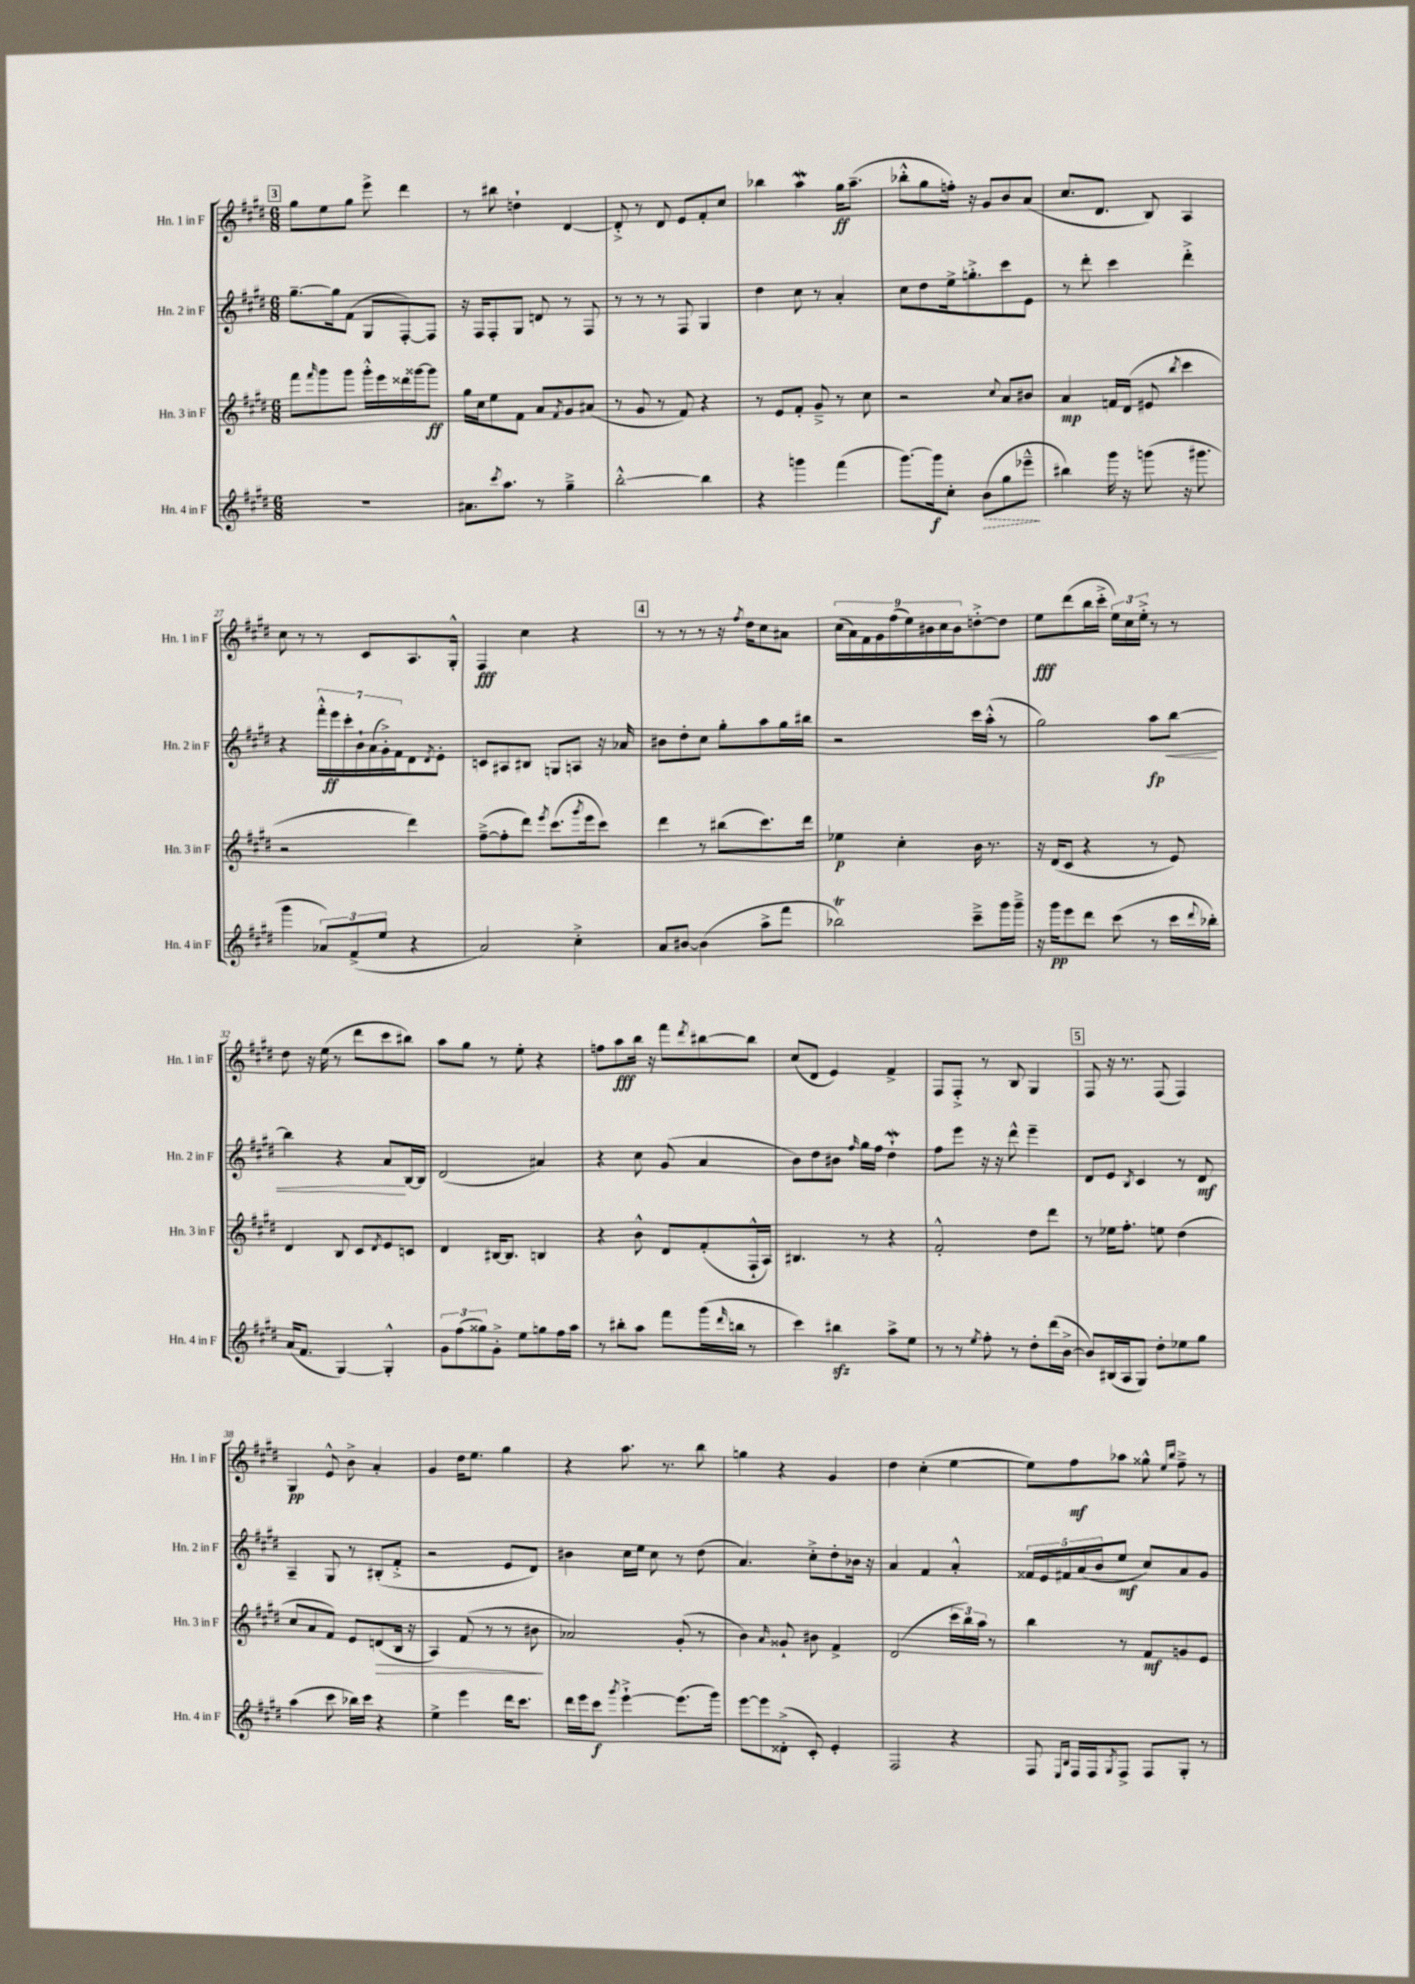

**kern	**kern	**kern	**kern
*staff4	*staff3	*staff2	*staff1
*clefG2	*clefG2	*clefG2	*clefG2
*k[f#c#g#d#]	*k[f#c#g#d#]	*k[f#c#g#d#]	*k[f#c#g#d#]
*M6/8	*M6/8	*M6/8	*M6/8
2.r	8fff#	[8.gg#~	8gg#
.	16qqfff#	.	.
.	8ggg#	.	8ee
.	.	16gg#]	.
.	8ggg#	(8f#	8gg#
.	16ggg#'^^	8G#	8eee^
.	16eee	.	.
.	16ddd##	[8F#')	4ddd#
.	[16ggg##	.	.
.	8ggg##]	8F#]	.
=	=	=	=
8.a#	16gg#	16r	8r
.	16cc#	16F#	.
.	8ee	8F#'	8bb#
8qccc#	.	.	.
8.aa	.	.	.
.	8f#	8G#	4dd`
8r	8a	8d	.
.	8qf#	.	.
4gg#~^	8g#	8r	[4d#
.	(8a#	8F#	.
=	=	=	=
[2bb'^^	8r	8r	8d#'^]
.	8g#	8r	8r
.	8r	8r	8d#
.	8f#)	8F#	8e
4bb]	4r	4G#	8f#'
.	.	.	8cc#
=	=	=	=
4r	8r	4dd#	4bb-
.	8e	.	.
4ggg	8f#'	8cc#	4aa
.	8g#~^	8r	.
(4fff#	8r	4a'	16gg#
.	.	.	(8.aa~
.	8cc#	.	.
=	=	=	=
[8.ggg#)	2r	8cc#	8bb-'^^
.	.	8dd#	8gg#
16ggg#]	.	.	.
8cc#'	.	16ee^	16ff')
.	.	8.gg'^	16r
(8b	.	.	8g#
.	8qqcc#	.	.
8gg#	8a	8ccc#	8b
8eee-~^^	8b#	8e	(8a
=	=	=	=
4bb#)	4a	8r	8.cc#
.	.	8ddd#'	.
.	.	.	8.d#
16ggg#	16f	4ccc#	.
16r	(16d#	.	.
(8ggg	8e#	.	8B)
.	8qbb	.	.
16r	4ccc#	4ddd#'^	4A
8.ggg#	.	.	.
=	=	=	=
4ggg#	2r	4r	8cc#
.	.	.	8r
12a-)	.	28fff#'^^	8r
.	.	28eee	.
.	.	28ccc#'	.
(12f#^	.	.	.
.	.	28b`	.
.	.	.	8c#
.	.	(28a	.
12ee	.	.	.
.	.	28g#'^)	.
.	.	28f#	.
4r	4ddd#)	8d#	8.A
.	.	8qd#	.
.	.	8e'	.
.	.	.	16G#'^^
=	=	=	=
2a)	([8ff#~^	8c	4F#
.	8ff#']	8A#	.
.	8ddd#)	8B#	4cc#
.	8qeee	.	.
.	(8.ccc#	8G	.
4cc#'^	.	8A	4r
.	8qggg#	.	.
.	16eee	.	.
.	8ccc#)	16r	.
.	.	16a-	.
=	=	=	=
8a	4ddd#	8b#	8r
[8b#	.	8dd#'	8r
(4b#]	8r	8cc#	8r
.	(8bb#	8gg#'	16r
.	.	.	8qff#
.	.	.	16dd#
8aa^	8.ccc#)	8aa	8cc#
8fff#	.	16gg#	8a#
.	16ddd#	16bb#	.
=	=	=	=
2bb-)	4ee-	2r	(18cc#
.	.	.	18a)
.	.	.	18f#
.	.	.	18g#
.	.	.	(18ff#
.	4cc#'	.	.
.	.	.	18ee)
.	.	.	18b#
.	.	.	18cc#
.	.	.	18b#
8ccc#~^	16b	16ccc#	[8dd'^
.	8.r	(16aa'^^	.
16ggg#	.	8r	8dd]
16ggg#~^	.	.	.
=	=	=	=
16r	16r	2gg#)	8ee
16ggg#	(16d#	.	.
8eee	8c#	.	(8ddd#
8ddd#	4r	.	16bb
.	.	.	16ccc#'^
(8ccc#	.	.	24ee)
.	.	.	24cc#
.	.	.	24ee'^
8r	8r	8aa	8r
16ccc#	8e)	[8bb	8r
8qqddd#	.	.	.
16bb-')	.	.	.
=	=	=	=
(16a	4d#	4bb]	8dd#
8.f#	.	.	.
.	.	.	16r
.	.	.	(16ee
[4G#)	8B	4r	8r
.	8c#	.	8ddd#
.	8qd#	.	.
4G#'^^]	8e	8a	8ccc#
.	8c	[16B	8bb#)
.	.	16B]	.
=	=	=	=
12g#	4d#	(2d#	8aa
(12ff#	.	.	.
.	.	.	8gg#
12gg##)	.	.	.
8g#'^	[16B#	.	8r
.	8.B#]	.	.
8ee	.	.	8ee'
8gg	4B	4a#)	4r
16ff#	.	.	.
16aa	.	.	.
=	=	=	=
8r	4r	4r	8ff
8bb#'	.	.	8aa
8aa	8b^^	8cc#	16bb
.	.	.	16r
8fff#	8d#	(8g#	8fff#
.	.	.	8qddd#
(16ggg#	(8f#'	4a	[8bb#
16qqddd#	.	.	.
16bb	.	.	.
8r	16F#`^^	.	8bb#]
.	16A)	.	.
=	=	=	=
4ccc#)	4.B#	8b)	(8cc#
.	.	8dd#	8d#
4bb#	.	8b#	4e)
.	.	16qqff#	.
.	8r	16gg#	.
.	.	16ff#	.
8aa^	4r	4dd#`	4f#^
8ee	.	.	.
=	=	=	=
8r	2f#'^^	8ff#	8F#
8r	.	8eee	8F#'^
8qee	.	.	.
8ff#'	.	16r	8r
.	.	16r	.
8r	.	8ddd#^^	8B
8dd#'	8dd#	4eee~	4G#
(16ddd#	8ddd#	.	.
[16b^	.	.	.
=	=	=	=
8b])	8r	8d#	8F#
(16B#	16ee-	8e	16r
16A	8.ff#'	.	8.r
.	.	8qB	.
8G#)	.	4c#	.
8dd#'	8ee	.	(8F#
8ee-	(4dd#	8r	4F#)
8gg#	.	8d#	.
=	=	=	=
(4aa	8cc#	4A~	4G#
.	8a	.	.
8ccc#	8f#)	8G#	8e^^
16bb-)	8e	8r	8b^
16ccc#	.	.	.
4r	(8d	(8B#'	4a'
.	16B	8f#'^	.
.	16r	.	.
=	=	=	=
4ee^	4A)	2r	4g#
4eee	(8f#	.	16dd#
.	.	.	8.ee
.	8r	.	.
16ddd#	8r	8e	4gg#
8.ccc#	.	.	.
.	8b#	8d#)	.
=	=	=	=
16ddd#	2a-)	4b#	4r
16eee	.	.	.
8ccc#	.	.	.
8qggg#	.	.	.
[4eee`^	.	16cc#	8.aa
.	.	16ee	.
.	.	8cc#	.
.	.	.	8.r
(8.eee]	(8g#'	8r	.
.	8r	(8dd#	8bb
16ggg#)	.	.	.
=	=	=	=
[8eee	4b)	4.a)	4gg
8eee]	.	.	.
.	16qqa	.	.
(8d##'^	8g##`	.	4r
8c#')	8b#	8cc#'^	.
4e'	4f#^	8dd#'	4g#
.	.	16b-	.
.	.	16r	.
=	=	=	=
2F#	(2d#	4a	4dd#
.	.	4f#	(4cc#'
4r	24ccc#	4a'^^	[4ee
.	24bb)	.	.
.	24aa	.	.
.	8r	.	.
=	=	=	=
8F#	4bb	20f##	8ee])
.	.	20e	.
.	.	20f#	.
16qqE	.	.	.
16qqB	.	.	.
16F#	.	.	8ff#
.	.	(20a	.
16F#	.	.	.
.	.	20b	.
8qG#	.	.	.
8F#^	8r	8ee	8aa-
8F#	8f#	8cc#)	8gg##^^
.	.	.	16qqee
.	.	.	16qqbb
8G#'	8g	8a	8ff#~^
8r	8e	8g#	8r
==	==	==	==
*-	*-	*-	*-
